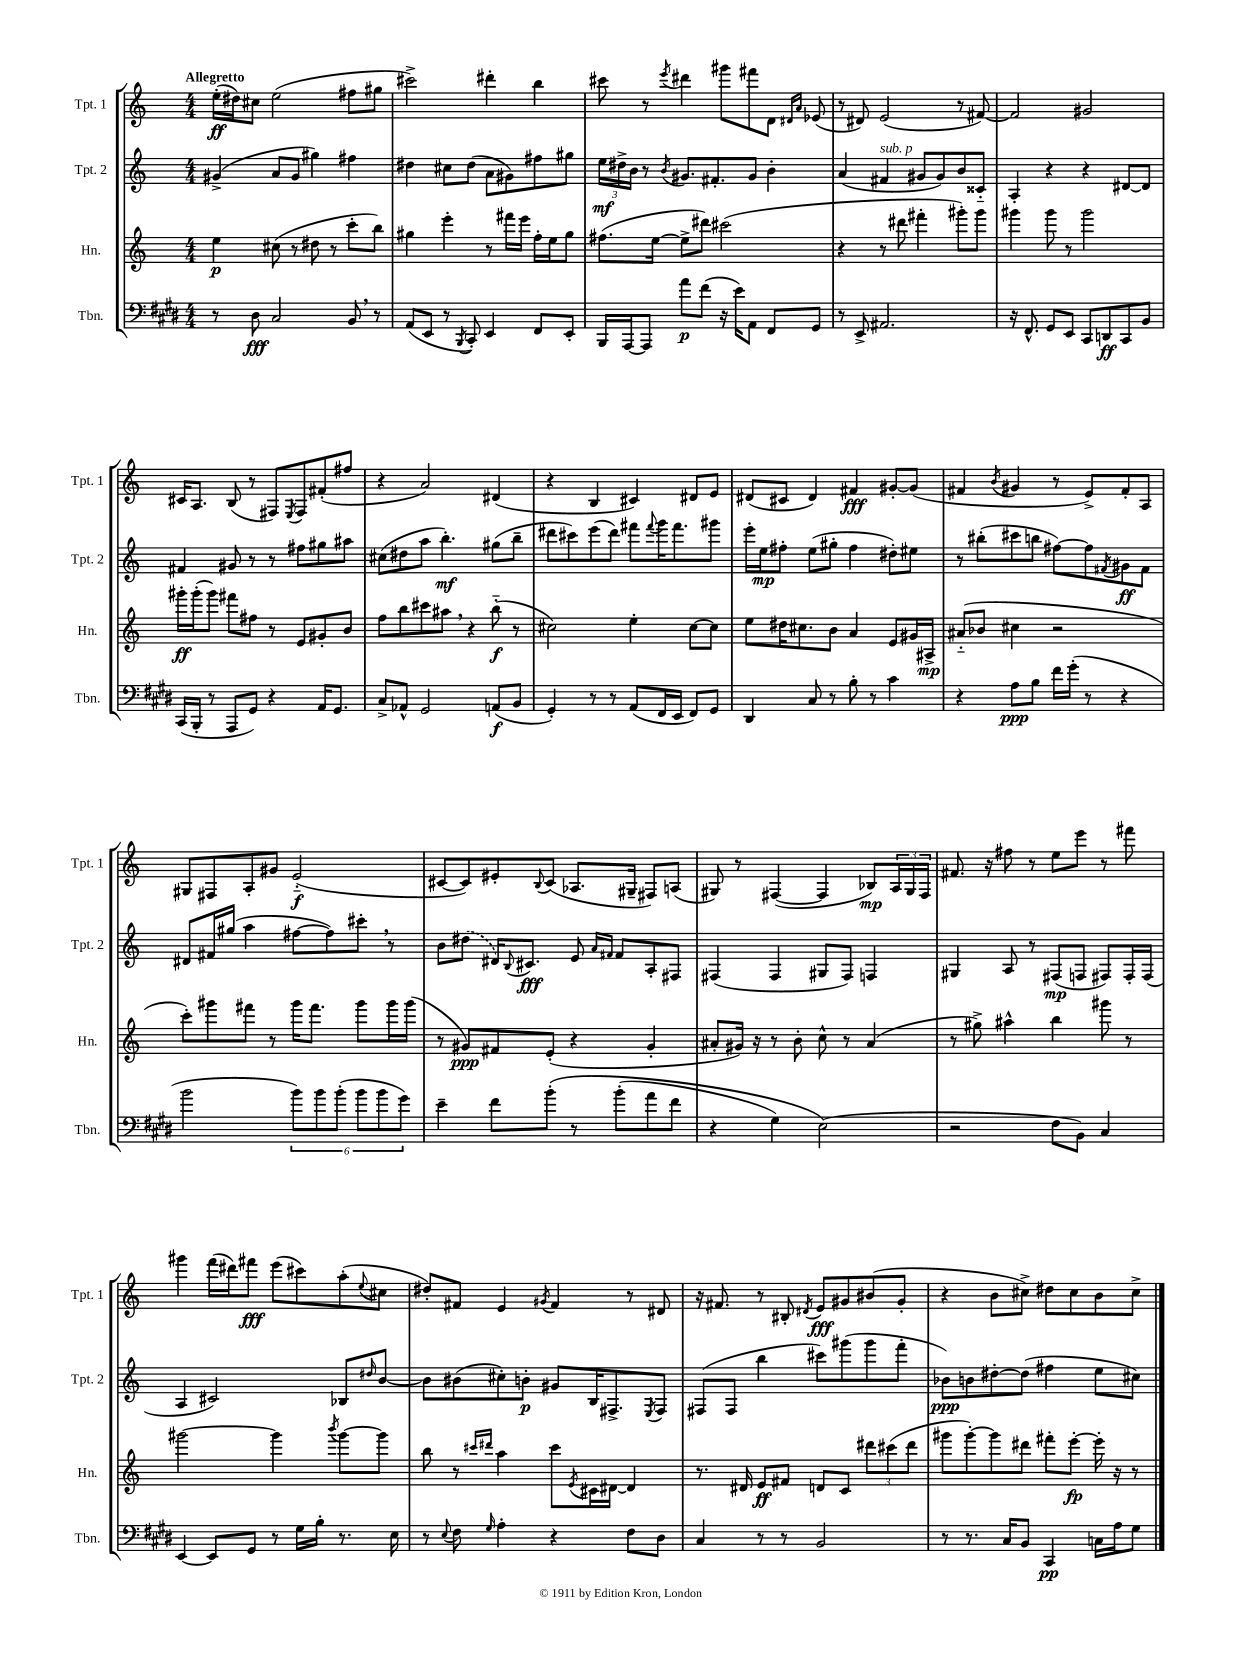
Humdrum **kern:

**kern	**kern	**kern	**kern
*staff4	*staff3	*staff2	*staff1
*clefF4	*clefG2	*clefG2	*clefG2
*k[f#c#g#d#]	*k[]	*k[]	*k[]
*M4/4	*M4/4	*M4/4	*M4/4
8r	4ee	(4g#^	(16ee'
.	.	.	16dd#)
8D#	.	.	8cc#
2C#	(8cc#	8a	(2ee
.	8r	8g#	.
.	8dd#	4gg#)	.
.	8r	.	.
8BB	8ccc'	4ff#	8ff#
8r	8bb)	.	8gg#
=	=	=	=
(8AA	4gg#	4dd#	2ccc#^)
8EE	.	.	.
8r	4eee'	8cc#	.
8qBBB	.	.	.
8CC#')	.	(8dd#	.
4EE	8r	8a	4ddd#'
.	16fff#	8g#)	.
.	16eee	.	.
8FF#	16ff'	8ff#	4bb
.	16ee	.	.
8EE'	8gg#	8gg#	.
=	=	=	=
16BBB	(8.ff#	24ee	8ccc#
.	.	24dd#^	.
[16AAA	.	.	.
.	.	24b	.
8AAA]	.	8r	8r
.	[16ee	.	.
.	.	8qb	8qeee
8a	8ee^]	8.g#	4ddd#
(8f#	8ddd#)	.	.
.	.	8.f#'	.
16r	(2ccc#	.	8ggg#
16e)	.	.	.
8AA	.	8g#	8fff#
8FF#	.	4b'	8d
.	.	.	16qqd#
.	.	.	16qqa
8GG#	.	.	(8e-
=	=	=	=
8r	4r	(4a	8r
8EE^	.	.	8d#)
2.AA#	8r	4f#	(2e
.	8ddd#	.	.
.	4fff#'	8g#	.
.	.	8g#)	.
.	8ggg#')	8b	8r
.	8ggg#	8c##'~	[8f#)
=	=	=	=
16r	4ggg#	4A'	2f#]
8.FF#^^	.	.	.
8GG#	8ggg#	4r	.
8EE	8r	.	.
8CC#	2ggg#	4r	2g#
8DD	.	.	.
8CC#	.	[8d#	.
8BB	.	8d#]	.
=	=	=	=
(16CC#	16ggg#'	4f#	16c#
16BBB'	(16ggg#'	.	8.A
8r	8ggg#)	.	.
8AAA	8fff#	8g#	(8B
8GG#)	8ff#	8r	8r
4r	8r	8r	8F#)
.	.	.	8qE
.	8e	8ff#	8F#
16AA	8g#'	8gg#	(8f#'
8.GG#	.	.	.
.	8b	8aa#	8ff#
=	=	=	=
8C#^	8ff	(8cc#	4r
8AA-^^	8bb	8dd#	.
2GG#	8ccc#	8aa	2a)
.	8aa#	4.bb')	.
.	4r	.	.
(8AA	(8bb'~	(8gg#	(4d#
8BB	8r	8bb~	.
=	=	=	=
4GG#')	2cc#)	8ddd#	4r
.	.	8ccc#)	.
8r	.	(8eee	4B
8r	.	8ddd#)	.
(8AA	4ee'	8fff#	4c#)
.	.	8qqfff#	.
16FF#	.	16ggg	.
16EE	.	8.fff#	.
8FF#)	[8cc#	.	8d#
8GG#	8cc#]	8ggg#	8e
=	=	=	=
4DD#	8ee	16eee'	(8d#
.	.	16ee	.
.	16dd#	8ff#'	8c#
.	8.cc#	.	.
8C#	.	(8ee	4d#)
8r	8b	8gg#'	.
8B'	4a	4ff#	4f#
8r	.	.	.
4c#	8e	8dd#')	[8g#'
.	16g#	8ee#	(8g#]
.	16A#^	.	.
=	=	=	=
4r	(8a#'~	8r	4f#
.	8b-	(8bb#'	.
.	.	.	8qb
8A	4cc#	8ccc#	4g#
8B	.	8bb	.
16f#	2r	[8ff#)	8r
(16g#'	.	.	.
8r	.	8ff#]	8e^)
.	.	8qf#	.
4r	.	8g#	8f#'
.	.	8f#	8A
=	=	=	=
2b	8ccc')	8d#	8G#
.	8ggg#	16f#	8F#
.	.	(16gg#	.
.	8fff#	4aa	8A'
.	8r	.	8g#
12b)	16ggg#	[8ff#	(2e'~
.	8.fff#	.	.
12b	.	.	.
.	.	8ff#])	.
(12b'	.	.	.
12b	8ggg#	8ccc#'	.
12b	.	.	.
.	16ggg#	8r	.
12g#)	.	.	.
.	(16ggg#	.	.
=	=	=	=
4e~	8r	8b	[8c#
.	8g#)	(8dd#	8c#])
8f#	8f#	16d#)	8e#'
.	.	8qqB	.
.	.	8.c#	.
.	.	.	8qqB
&(8b'	(8e'	.	(8c#
8r	4r	8e	8.A-
.	.	16qqa	.
.	.	16qqf#	.
(8b'	.	8f#	.
.	.	.	16G#~
8a	4g#'	8A'	8F#)
8f#	.	8F#	(8A
=	=	=	=
4r	8a#'	(4F#	8G#)
.	16g#)	.	8r
.	16r	.	.
4G#)	8r	4F#	([4F#
.	8b'	.	.
(2E&)	8cc^^	8G#	4F#]
.	8r	8F#)	.
.	(4a#	4F	8B-)
.	.	.	24A
.	.	.	24G#
.	.	.	24F#
=	=	=	=
2r	8r	4G#	8.f#
.	8gg#^)	.	.
.	.	.	16r
.	4aa#^^	8A	8ff#
.	.	8r	8r
8F#	4bb	(8F#	8ee
8BB)	.	8F	8eee
4C#	8ggg#	8F#)	8r
.	8r	16F#'	8fff#
.	.	(16F#	.
=	=	=	=
[4EE	[2ggg#	4A	4ggg#
8EE]	.	2c#)	(16fff
.	.	.	16ddd#)
8GG#	.	.	8fff#
8r	4ggg#]	.	(8eee
16G#	.	.	8ccc#)
16B'	.	.	.
.	8qbbb	.	.
8.r	[8ggg#	8B-	(8aa'
.	.	16qqdd#	8qqee
.	8ggg#]	[8b	8cc#
16E	.	.	.
=	=	=	=
8r	8bb	8b]	8dd#')
8qqE	.	.	.
8F#	8r	(8b#	8f#
.	16qqccc#	.	.
16qqG#	16qqddd#	.	.
4A'	4aa	8cc#')	4e
.	.	8b'	.
.	.	.	8qg#
4r	8ccc#	8g#	4f#
.	8qe	.	.
.	16c#	16B	.
.	[16d#	8.F#^	.
8F#	4d#]	.	8r
.	.	8qE	.
8D#	.	8F#	8d#
=	=	=	=
4C#	8.r	(8F#	16r
.	.	.	8.f#
.	.	8F#	.
.	16d#	.	.
8r	8e	4bb	8r
8r	8f#	.	8B#'
.	.	.	8qd#
2BB	8d	8ccc#)	8e
.	8c	(8ggg#	8g#
.	12ddd#	8ggg#	(8b#
.	(12ccc#	.	.
.	.	8fff'	8g#'
.	12ddd#	.	.
=	=	=	=
8r	8ggg#	8b-)	4r
8.r	[8ggg#')	8b	.
.	8ggg#]	[8dd#'	8b
16C#	.	.	.
8BB	8ddd#	(8dd#]	8cc#^)
4CC#	8fff#'	4ff#	8dd#
.	[8eee'	.	8cc#
16C	16eee']	8ee	8b
16A	16r	.	.
8G#	8r	8cc#)	8cc#^
==	==	==	==
*-	*-	*-	*-
